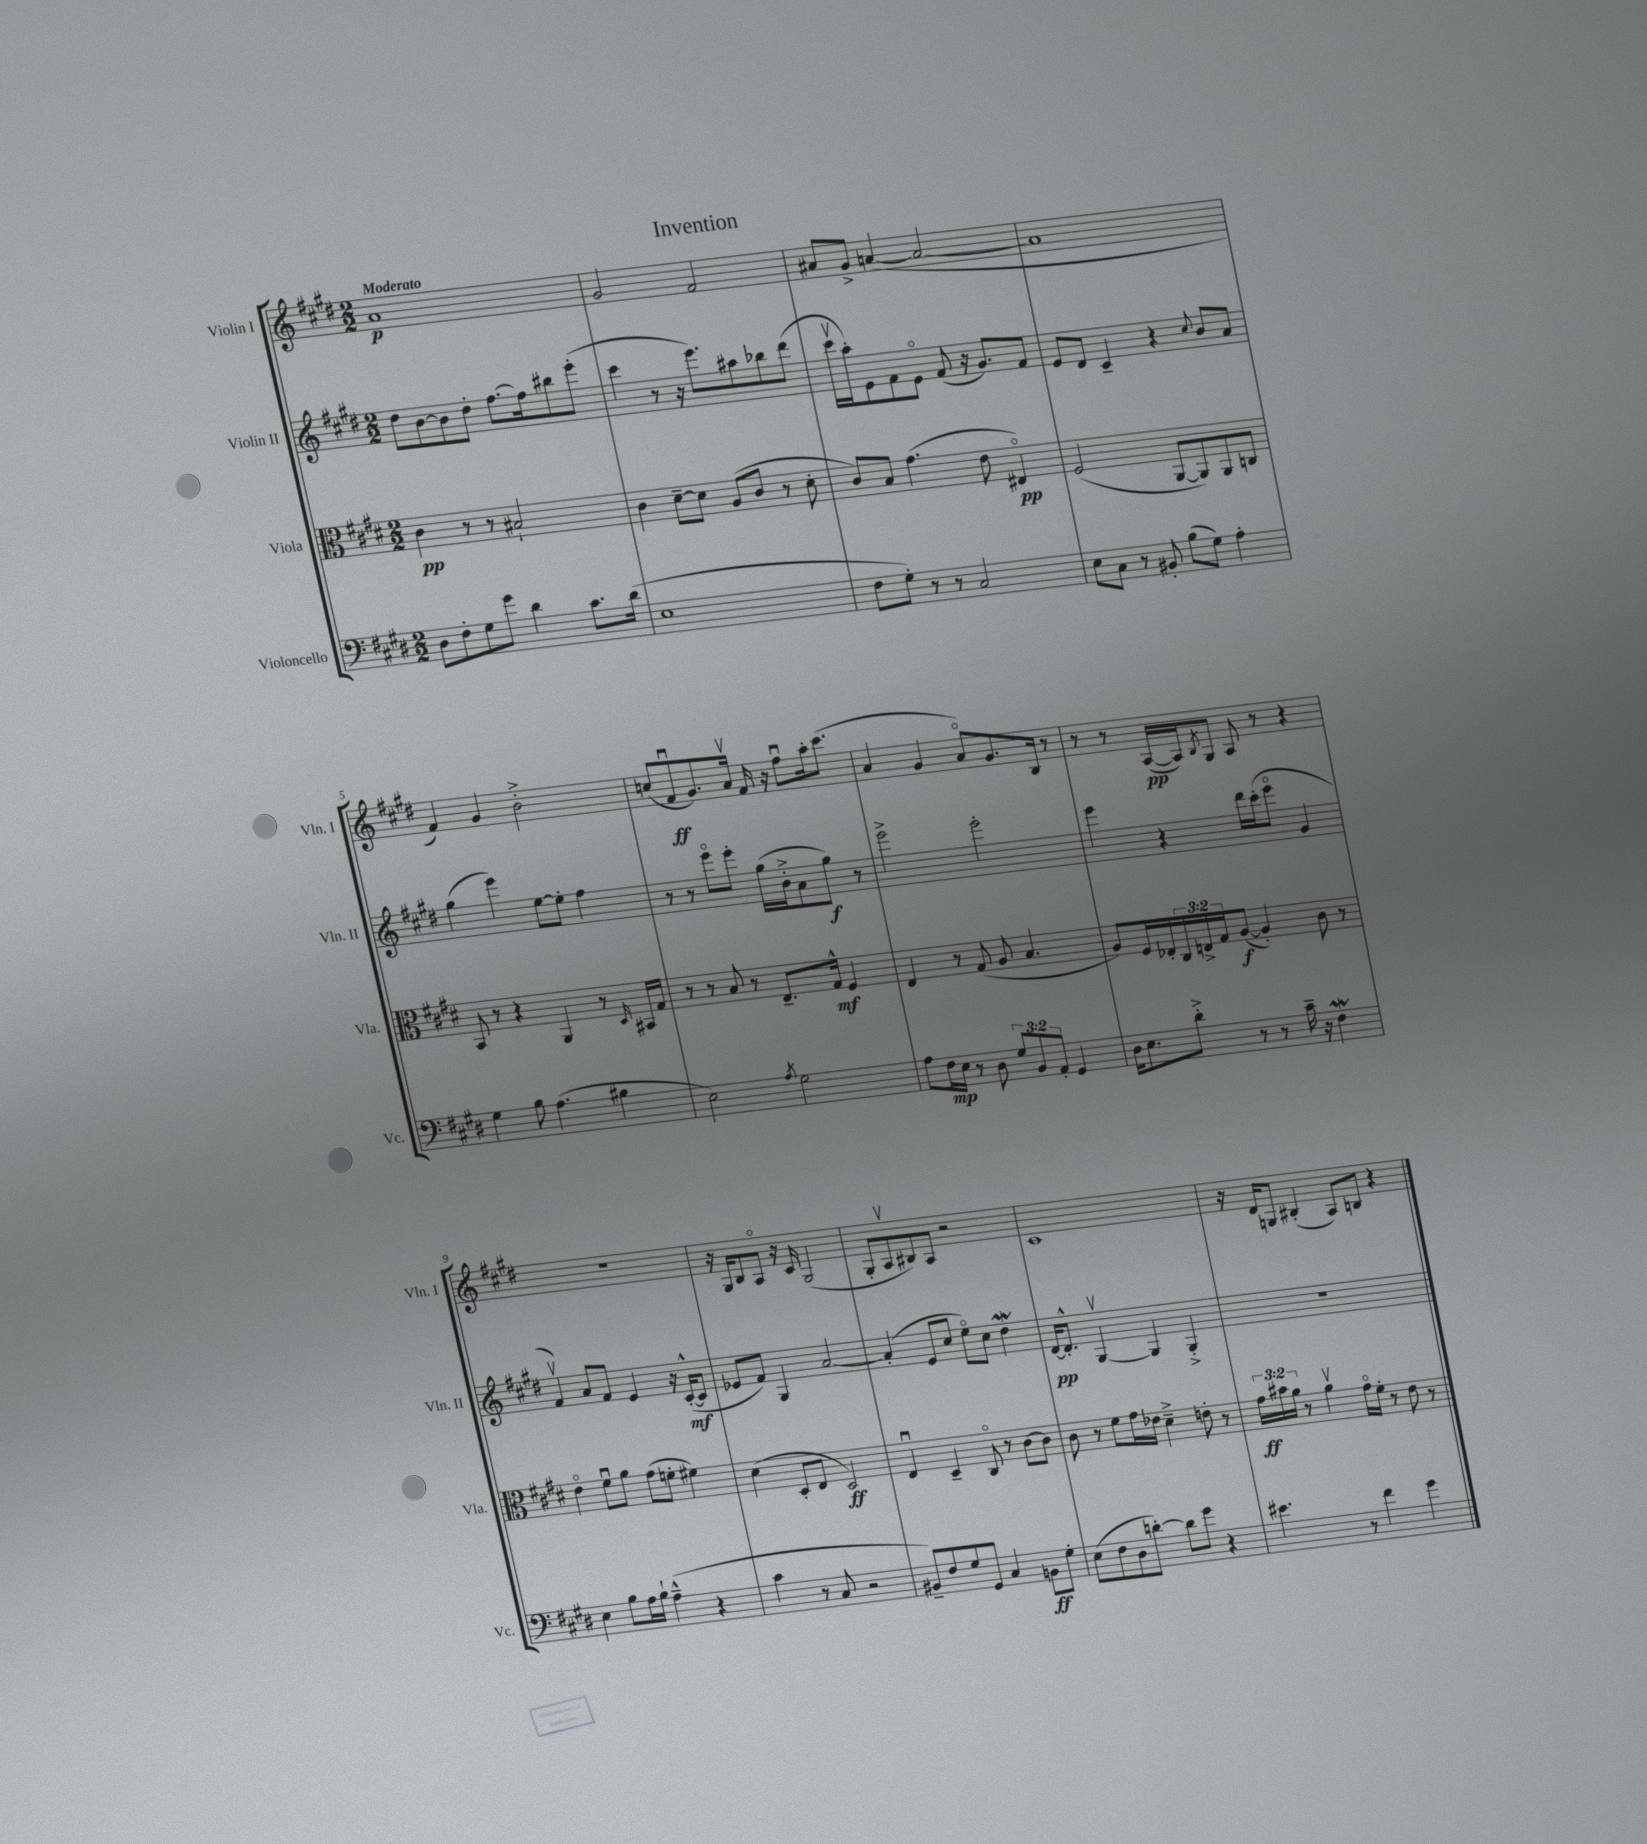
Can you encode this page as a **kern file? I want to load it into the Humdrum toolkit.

**kern	**kern	**kern	**kern
*staff4	*staff3	*staff2	*staff1
*clefF4	*clefC3	*clefG2	*clefG2
*k[f#c#g#d#]	*k[f#c#g#d#]	*k[f#c#g#d#]	*k[f#c#g#d#]
*M2/2	*M2/2	*M2/2	*M2/2
8D#	4c#	8dd#	1a
8F#'	.	[8b	.
8G#	8r	8b]	.
8g#	8r	8dd#'	.
4d#	2B#`	[8.ff#	.
.	.	16ff#]	.
8.c#	.	8bb#	.
.	.	(8eee'	.
(16d#	.	.	.
=	=	=	=
1E	4c#	4ccc#	2g#
.	[8d#~	8r	.
.	8d#]	16r	.
.	.	8.eee)	.
.	(8A	.	2f#
.	8c#	8aa#	.
.	8r	8bb-	.
.	8d#'	(8ddd#	.
=	=	=	=
8F#	8c#)	16ccc#v	8a#
.	.	16aa')	.
8G#')	8B	8e	8g#^
8r	(4.g#	8f#	([4a
8r	.	8eo	.
2C#	.	(8f#	2a_
.	8e	16r	.
.	.	8.g#)	.
.	4E#o)	.	.
.	.	8f#	.
=	=	=	=
8E	(2F#	8e	1a]
8C#	.	8d#	.
8r	.	4c#~	.
8BB#'	.	.	.
(8B	[8AA	4r	.
8G#)	8AA])	.	.
.	.	8qqcc#	.
4A'	8AA	8b	.
.	8C	8a	.
=	=	=	=
4G#	8BB	(4gg#	4f#)
.	8r	.	.
8B	4r	4eee)	4g#
(4.A	.	.	.
.	4AA	[8ee	2b'^
.	.	8ee']	.
4B#	8r	4ff#	.
.	16qqD#	.	.
.	16BB#	.	.
.	16G#	.	.
=	=	=	=
2E)	8r	8r	(8cc
.	8r	8r	8f#u
.	8B	8eeeo	8.g#)
.	8r	8eee'	.
.	.	.	16av
8qA	.	.	.
2G#	8.E~	(16gg#	16f#
.	.	16b'^	16r
.	.	8a	8ff#u
.	16G#^^	.	.
.	4F#	8gg#)	16aa'
.	.	.	(8.ccc#
.	.	8r	.
=	=	=	=
8A	4E	2eee^	4a
16F#	.	.	.
16E	.	.	.
8r	8r	.	4g#
8D#	(8G#	.	.
12G#	8A	2eee'	8ao)
12BB	.	.	.
.	4.B	.	8.g#
12AA'	.	.	.
4GG#	.	.	.
.	.	.	16B
.	.	.	8r
=	=	=	=
16D#	8A)	4eee	8r
8.E	.	.	.
.	16F#	.	8r
.	16E-'	.	.
8d#'^	24C#	4r	([16A
.	24E^	.	.
.	.	.	16A])
.	24G#	.	.
.	.	.	8qB
8r	([8A	.	8G#
8r	4A'])	16ddd#	8A
.	.	(16ccc#'	.
16c#~	.	8eeeo	8r
16r	.	.	.
4F#	8c#	4g#	4r
.	8r	.	.
=	=	=	=
4E	4eo	4f#v)	1r
8B	8f#u	8a	.
16A	8a	8f#	.
16B`	.	.	.
(4A~^^	(8g#	4e	.
.	8f'	.	.
4r	4f#)	16r	.
.	.	([16c#'^^	.
.	.	8c#]	.
=	=	=	=
4c#	(4d#	8e-	16r
.	.	.	16G#
.	.	8f#)	8B
8r	8D#'	4G#	8Ao
8C#	8E	.	16r
.	.	.	16c#
2r	2D#)	[2a	(2G#
=	=	=	=
8BB#~)	4Eu	(4a']	8G#'
8F#	.	.	8Av
8G#	4D#~	8e	8B#)
8GG#	.	8cc#	8A
4C#	8C#o	8eeo)	2r
.	8r	8cc#	.
8BB	[8c#	4dd#	.
8G#'	8c#]	.	.
=	=	=	=
(8E	8c#	[16d#	1c#
.	.	8.d#'^^]	.
8F#	8r	.	.
8D#	8f#	[4G#v	.
[8d')	16g#	.	.
.	16e-	.	.
8d]	4d#~^	4G#]	.
8g#	.	.	.
4r	8e'	4G#'^	.
.	8r	.	.
=	=	=	=
4.e#	24g#	1r	16r
.	24b#	.	.
.	.	.	16d#
.	24a	.	.
.	8r	.	8G
.	4av	.	(4B#'
8r	.	.	.
4f#	16g#o	.	8A)
.	16f#'	.	.
.	8r	.	8B
4g#	8e	.	4r
.	8r	.	.
==	==	==	==
*-	*-	*-	*-
